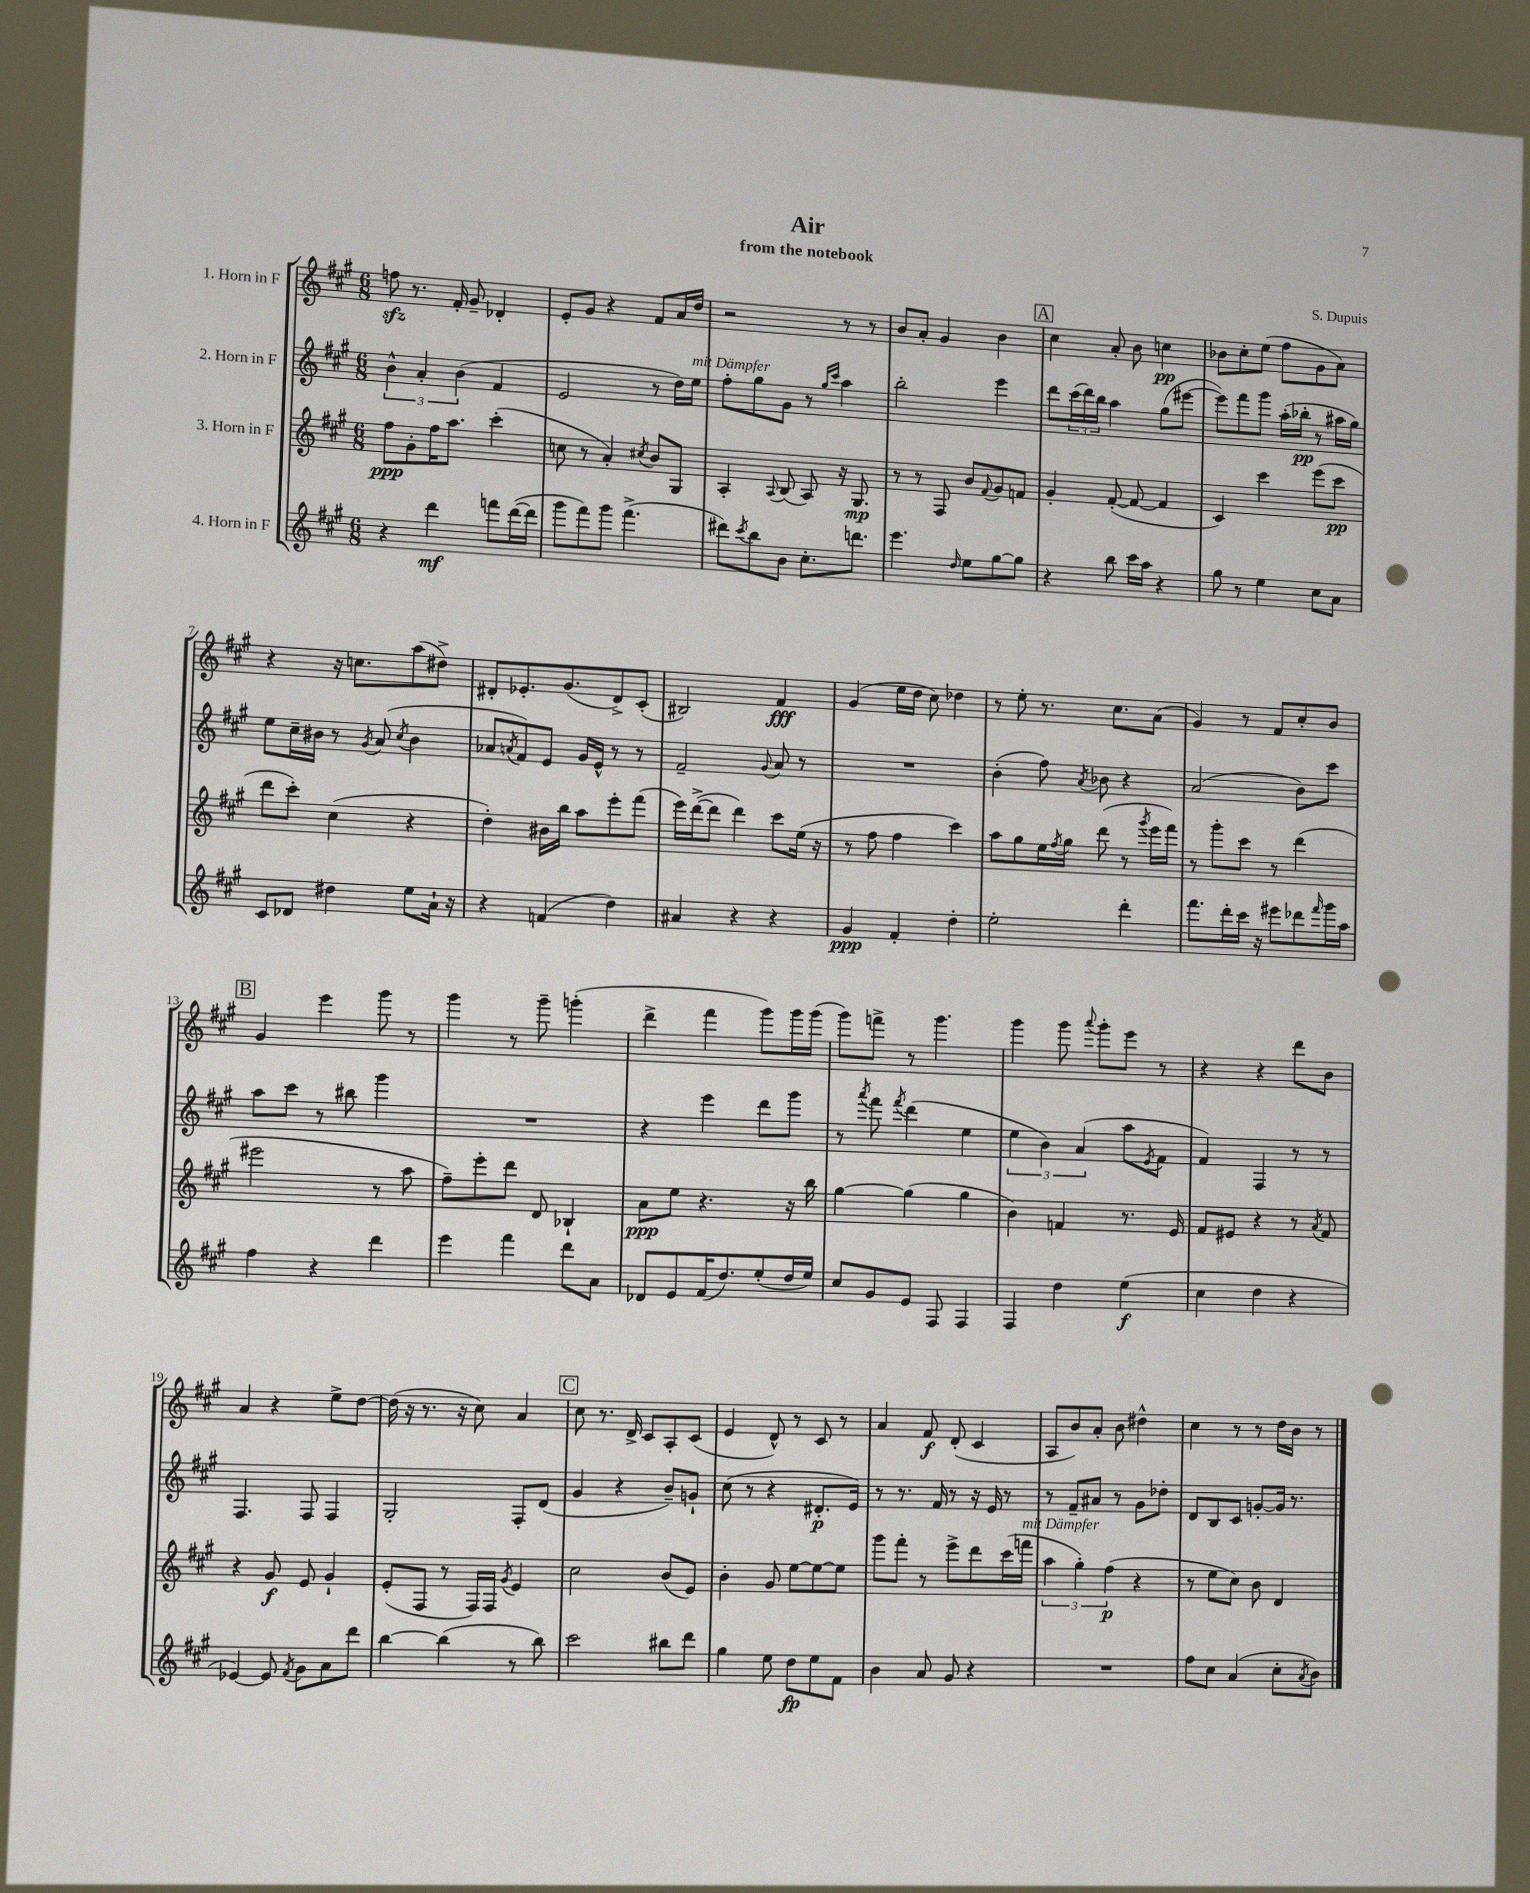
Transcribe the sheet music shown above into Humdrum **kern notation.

**kern	**dynam	**kern	**dynam	**kern	**dynam	**kern	**dynam
*part4	*part4	*part3	*part3	*part2	*part2	*part1	*part1
*staff4	*staff4	*staff3	*staff3	*staff2	*staff2	*staff1	*staff1
*I"4. Horn in F	*	*I"3. Horn in F	*	*I"2. Horn in F	*	*I"1. Horn in F	*
*clefG2	*	*clefG2	*	*clefG2	*	*clefG2	*
*k[f#c#g#]	*	*k[f#c#g#]	*	*k[f#c#g#]	*	*k[f#c#g#]	*
*M6/8	*	*M6/8	*	*M6/8	*	*M6/8	*
=1	=1	=1	=1	=1	=1	=1	=1
4r	.	8ff#\L	ppp	6b^^\	.	8ffnzz\	.
.	.	8g#'\	.	.	.	8.r	.
.	.	.	.	6a'/	.	.	.
4ddd\	mf	16ff#\K	.	.	.	.	.
.	.	8.aa\J	.	.	.	16f#'/	.
.	.	.	.	(6b\	.	.	.
.	.	.	.	.	.	8g#~/	.
8fffn\L	.	(4ccc#'\	.	4f#/	.	4d-X'/	.
([16ddd\L	.	.	.	.	.	.	.
16ddd\JJ]	.	.	.	.	.	.	.
=2	=2	=2	=2	=2	=2	=2	=2
8ggg#\L	.	8ccn\	.	2e/	.	8e'/L	.
8fff#\)	.	8r	.	.	.	8g#/J	.
8ggg#\J	.	4a'/)	.	.	.	4r	.
(4.fff#^\	.	.	.	.	.	.	.
.	.	8qcc#X/	.	.	.	.	.
.	.	8b/L	.	8r	.	8f#/L	.
.	.	8G#/J	.	16dd\LL)	.	16a/L	.
!	!	!	!	!LO:TX:a:i:t=mit Dämpfer	!	!	!
.	.	.	.	16ee\JJ	.	16dd/JJ	.
=3	=3	=3	=3	=3	=3	=3	=3
8ddd#X\L)	.	4A'/	.	8ff#'\L	.	2r	.
8qccc#/	.	.	.	.	.	.	.
8bb\	.	.	.	8gg#\	.	.	.
.	.	8qqA/	.	.	.	.	.
8b\J	.	(8B/	.	8g#\J	.	.	.
8.cc#'\L	.	8A/)	.	8r	.	.	.
.	.	.	.	16qqgg#/LL	.	.	.
.	.	.	.	16qqccc#/JJ	.	.	.
.	.	16r	.	4aa\	.	8r	.
8.dddn\J	.	8.G#/	mp	.	.	.	.
.	.	.	.	.	.	8r	.
=4	=4	=4	=4	=4	=4	=4	=4
4.eee\	.	8r	.	2bb'\	.	8b/L	.
.	.	8r	.	.	.	8a'/J	.
.	.	8F#/	.	.	.	4g#/	.
16qqdd/	.	.	.	.	.	.	.
8ee\L	.	8b/L	.	.	.	.	.
.	.	8qqf#/	.	.	.	.	.
[8gg#\	.	8g#/	.	4eee\	.	4b\	.
8gg#\J]	.	8fn/J	.	.	.	.	.
!!LO:REH:place=s1:t=A
=5	=5	=5	=5	=5	=5	=5	=5
4r	.	4g#'/	.	8ddd\L	.	4cc#\	.
.	.	.	.	(24ccc#\L	.	.	.
.	.	.	.	24ddd\)	.	.	.
.	.	.	.	24bb\JJ	.	.	.
8bb\	.	([8f#'/	.	4aa\	.	8a'/	.
16ccc#\LL	.	8f#/_	.	.	.	8b\	.
16aa\JJ	.	.	.	.	.	.	.
4r	.	4f#/]	.	(8gg#\L	.	4ccn\	pp
.	.	.	.	[8eee#X\J	.	.	.
=6	=6	=6	=6	=6	=6	=6	=6
8gg#\	.	4c#/)	.	8eee#\L])	.	8b-X\L	.
8r	.	.	.	8fff#\	.	8cc#'\	.
4ee\	.	4ccc#\	.	8ggg#\J	.	(8ee\J	.
.	.	.	.	(16aa'\LL	.	8ff#\L	.
.	.	.	.	16bb-X'\JJ	pp	.	.
8cc#\L	.	(8eee\L	.	8r	.	8g#\	.
8a\J	.	8ccc#\J	pp	16aa#X\LL	.	8a\J)	.
.	.	.	.	16gg#\JJ)	.	.	.
!!LO:LB:g=z
=7	=7	=7	=7	=7	=7	=7	=7
8c#/L	.	8ddd\L	.	8ee\L	.	4r	.
8d-X/J	.	8ccc#'\J)	.	16cc#~\L	.	.	.
.	.	.	.	16b#X\JJ	.	.	.
4dd#X\	.	(4cc#\	.	8r	.	16r	.
.	.	.	.	.	.	8.ccn\L	.
.	.	.	.	8qg#/	.	.	.
.	.	.	.	(8a/	.	.	.
.	.	.	.	8qcc#/	.	.	.
8ee\L	.	4r	.	4b#\	.	(8aa\	.
16a`\Jk	.	.	.	.	.	8dd#X^\J)	.
16r	.	.	.	.	.	.	.
=8	=8	=8	=8	=8	=8	=8	=8
4r	.	4dd'\)	.	8a-X/L	.	8d#X'/L	.
.	.	.	.	8qan/	.	.	.
.	.	.	.	8f#/)	.	8.e-X'/	.
(4fn/	.	16b#X\LL	.	8e/J	.	.	.
.	.	16bb\JJ	.	.	.	(8.g#/	.
.	.	8aa\L	.	16g#/LL	.	.	.
.	.	.	.	16e^^/JJ	.	.	.
4dd\)	.	8eee'\	.	8r	.	8d#^/)	.
.	.	(8fff#\J	.	8r	.	(8c#'/J	.
=9	=9	=9	=9	=9	=9	=9	=9
4a#X/	.	16eee\LL)	.	2f#~/	.	2B#X/)	.
.	.	([16ddd^\J	.	.	.	.	.
.	.	8ddd\J]	.	.	.	.	.
4r	.	4ddd\)	.	.	.	.	.
.	.	.	.	8qqg#/	.	.	.
4r	.	8ccc#\L	.	8a/	.	4f#/	fff
.	.	(16ee\Jk	.	8r	.	.	.
.	.	16r	.	.	.	.	.
=10	=10	=10	=10	=10	=10	=10	=10
4g#/	ppp	8r	.	2.r	.	(4g#/	.
.	.	8ff#\	.	.	.	.	.
4f#'/	.	4ff#\	.	.	.	16ee\LL	.
.	.	.	.	.	.	16dd\JJ	.
.	.	.	.	.	.	8cc#\)	.
4dd'\	.	4ccc#\)	.	.	.	4dd-X\	.
=11	=11	=11	=11	=11	=11	=11	=11
2ee'\	.	8aa\L	.	(4b'\	.	8r	.
.	.	8gg#\	.	.	.	8ee'\	.
.	.	16ee\L	.	8ff#\)	.	8.r	.
.	.	8qff#/	.	.	.	.	.
.	.	16gg#\JJ	.	.	.	.	.
.	.	.	.	8qa/	.	.	.
.	.	(8ddd\	.	8b-X\	.	.	.
.	.	.	.	.	.	8.cc#\L	.
4ddd'\	.	8r	.	4r	.	.	.
.	.	8qggg#/	.	.	.	.	.
.	.	16eee\LL	.	.	.	(8a\J	.
.	.	16fff#\JJ)	.	.	.	.	.
=12	=12	=12	=12	=12	=12	=12	=12
8.fff#\L	.	8r	.	(2a/	.	4g#/)	.
.	.	8ggg#'\L	.	.	.	.	.
16ddd'\L	.	.	.	.	.	.	.
16ccc#\JJ	.	8ccc#\J	.	.	.	8r	.
16r	.	.	.	.	.	.	.
8eee#X\L	.	8r	.	.	.	8f#/L	.
8ddd-X\	.	(4ddd\	.	8b\L)	.	8cc#'/	.
16qqfff#/	.	.	.	.	.	.	.
16ggg#\L	.	.	.	8ccc#\J	.	8b/J	.
16aa\JJ	.	.	.	.	.	.	.
!!LO:LB:g=z
!!LO:REH:place=s1:t=B
=13	=13	=13	=13	=13	=13	=13	=13
4ff#\	.	2eee#X\	.	8aa\L	.	4g#/	.
.	.	.	.	8ccc#\J	.	.	.
4r	.	.	.	8r	.	4eee\	.
.	.	.	.	8bb#X\	.	.	.
4ddd\	.	8r	.	4ggg#\	.	8ggg#\	.
.	.	8aa\	.	.	.	8r	.
=14	=14	=14	=14	=14	=14	=14	=14
4eee\	.	8ff#~\L)	.	2.r	.	4ggg#\	.
.	.	8eee'\	.	.	.	.	.
4fff#\	.	8ddd\J	.	.	.	8r	.
.	.	8d/	.	.	.	8ggg#~\	.
8ddd\L	.	4B-X`/	.	.	.	(4gggn'\	.
8a\J	.	.	.	.	.	.	.
=15	=15	=15	=15	=15	=15	=15	=15
8d-X/L	.	8a\L	ppp	4r	.	4ddd^\	.
8e/	.	8ee\J	.	.	.	.	.
(16f#/K	.	4.r	.	4eee\	.	4fff#\	.
8.dd/)	.	.	.	.	.	.	.
(8ee'/	.	.	.	8ddd\L	.	8ggg#\L)	.
16dd/L	.	16r	.	8ggg#\J	.	16ggg#\L	.
16ee/JJ)	.	16bb\	.	.	.	(16ggg#\JJ	.
=16	=16	=16	=16	=16	=16	=16	=16
8cc#/L	.	[4gg#\	.	8r	.	8ggg#\L)	.
.	.	.	.	8qaaa/	.	.	.
8g#/	.	.	.	8fff#\	.	8fffn^\J	.
.	.	.	.	8qfff#/	.	.	.
8e/J	.	(4gg#\]	.	(4ddd\	.	8r	.
8F#/	.	.	.	.	.	4.ggg#\	.
4F#/	.	4gg#\	.	4ee\	.	.	.
=17	=17	=17	=17	=17	=17	=17	=17
4F#/	.	4b\)	.	6ee\	.	4ggg#\	.
.	.	.	.	6b\)	.	.	.
4dd\	.	4fn/	.	.	.	8ggg#\	.
.	.	.	.	(6a/	.	.	.
.	.	.	.	.	.	8qqaaa/	.
.	.	.	.	.	.	8ggg#'\L	.
(4ee\	f	8.r	.	8aa\L	.	8eee\J	.
.	.	.	.	8qe/	.	.	.
.	.	.	.	8f#\J	.	8r	.
.	.	16e/	.	.	.	.	.
=18	=18	=18	=18	=18	=18	=18	=18
4cc#\	.	8f#/L	.	4f#/)	.	4r	.
.	.	8e#X/J	.	.	.	.	.
4dd\	.	4r	.	4F#/	.	4r	.
4r	.	8r	.	8r	.	8ddd\L	.
.	.	8qa/	.	.	.	.	.
.	.	8f#/	.	8r	.	8b\J	.
!!LO:LB:g=z
=19	=19	=19	=19	=19	=19	=19	=19
[4e-X/)	.	4r	.	4.F#/	.	4a/	.
8e-/]	.	8g#/	f	.	.	4r	.
8qf#/	.	.	.	.	.	.	.
8g#\L	.	8e/	.	8F#/	.	.	.
8a\	.	4g#`/	.	4F#/	.	8ee^\L	.
8ddd\J	.	.	.	.	.	[8dd\J	.
=20	=20	=20	=20	=20	=20	=20	=20
[4bb\	.	(8e'/L	.	2G#'/	.	(16dd\]	.
.	.	.	.	.	.	16r	.
.	.	8F#/J	.	.	.	8.r	.
(4bb\]	.	8r	.	.	.	.	.
.	.	.	.	.	.	16r	.
.	.	16F#/LL)	.	.	.	8cc#\)	.
.	.	16F#/JJ	.	.	.	.	.
.	.	8qg#/	.	.	.	.	.
8r	.	4e/	.	8F#'/L	.	4a/	.
8bb\)	.	.	.	(8d/J	.	.	.
!!LO:REH:place=s1:t=C
=21	=21	=21	=21	=21	=21	=21	=21
2ccc#\	.	2cc#\	.	4g#/	.	8cc#\	.
.	.	.	.	.	.	8.r	.
.	.	.	.	4r	.	.	.
.	.	.	.	.	.	16d^/	.
.	.	.	.	.	.	8c#/L	.
8bb#X\L	.	(8b/L	.	8b~/L)	.	8A'/	.
8ddd\J	.	8e/J)	.	8gn`/J	.	(8c#/J	.
=22	=22	=22	=22	=22	=22	=22	=22
4gg#\	.	4b'\	.	(8cc#\	.	4e/	.
.	.	.	.	8r	.	.	.
8ee\	.	8g#/	.	4r	.	8d^^/)	.
8dd\L	fp	[8ee\L	.	.	.	8r	.
8ee\	.	8ee\_	.	8.d#X'/L	p	8c#/	.
8f#\J	.	8ee\J]	.	.	.	8r	.
.	.	.	.	16e/Jk)	.	.	.
=23	=23	=23	=23	=23	=23	=23	=23
4b\	.	8ggg#\L	.	8r	.	4a/	.
.	.	8fff#'\J	.	8.r	.	.	.
8a/	.	8r	.	.	.	8f#/	f
.	.	.	.	16f#/	.	.	.
8g#/	.	8eee^\L	.	8r	.	(8d'/	.
4r	.	8ddd\	.	16r	.	4c#/	.
.	.	.	.	16e/	.	.	.
.	.	(16ccc#\L	.	8r	.	.	.
!	!	!LO:TX:a:i:t=mit Dämpfer	!	!	!	!	!
.	.	16fffn\JJ	.	.	.	.	.
=24	=24	=24	=24	=24	=24	=24	=24
2.r	.	6aa\	.	8r	.	8A/L	.
.	.	.	.	8f#~/L	.	8b/)	.
.	.	6gg#'\)	.	.	.	.	.
.	.	.	.	8a#X/J	.	8a'/J	.
.	.	(6ff#\	p	.	.	.	.
.	.	.	.	8r	.	8b\	.
.	.	4r	.	8g#\L	.	4dd#X^^\	.
.	.	.	.	8dd-X'\J	.	.	.
=25	=25	=25	=25	=25	=25	=25	=25
8ff#\L	.	8r	.	8d/L	.	4cc#\	.
8cc#\J	.	8ee\L	.	8B/	.	.	.
(4a/	.	8cc#\J)	.	8c#/J	.	8r	.
.	.	8b\	.	[8gn'/L	.	8r	.
8cc#'\L	.	4d/	.	16g/Jk]	.	16dd\LL	.
.	.	.	.	8.r	.	16b\JJ	.
8qa/	.	.	.	.	.	.	.
8b\J)	.	.	.	.	.	8r	.
==	==	==	==	==	==	==	==
*-	*-	*-	*-	*-	*-	*-	*-
